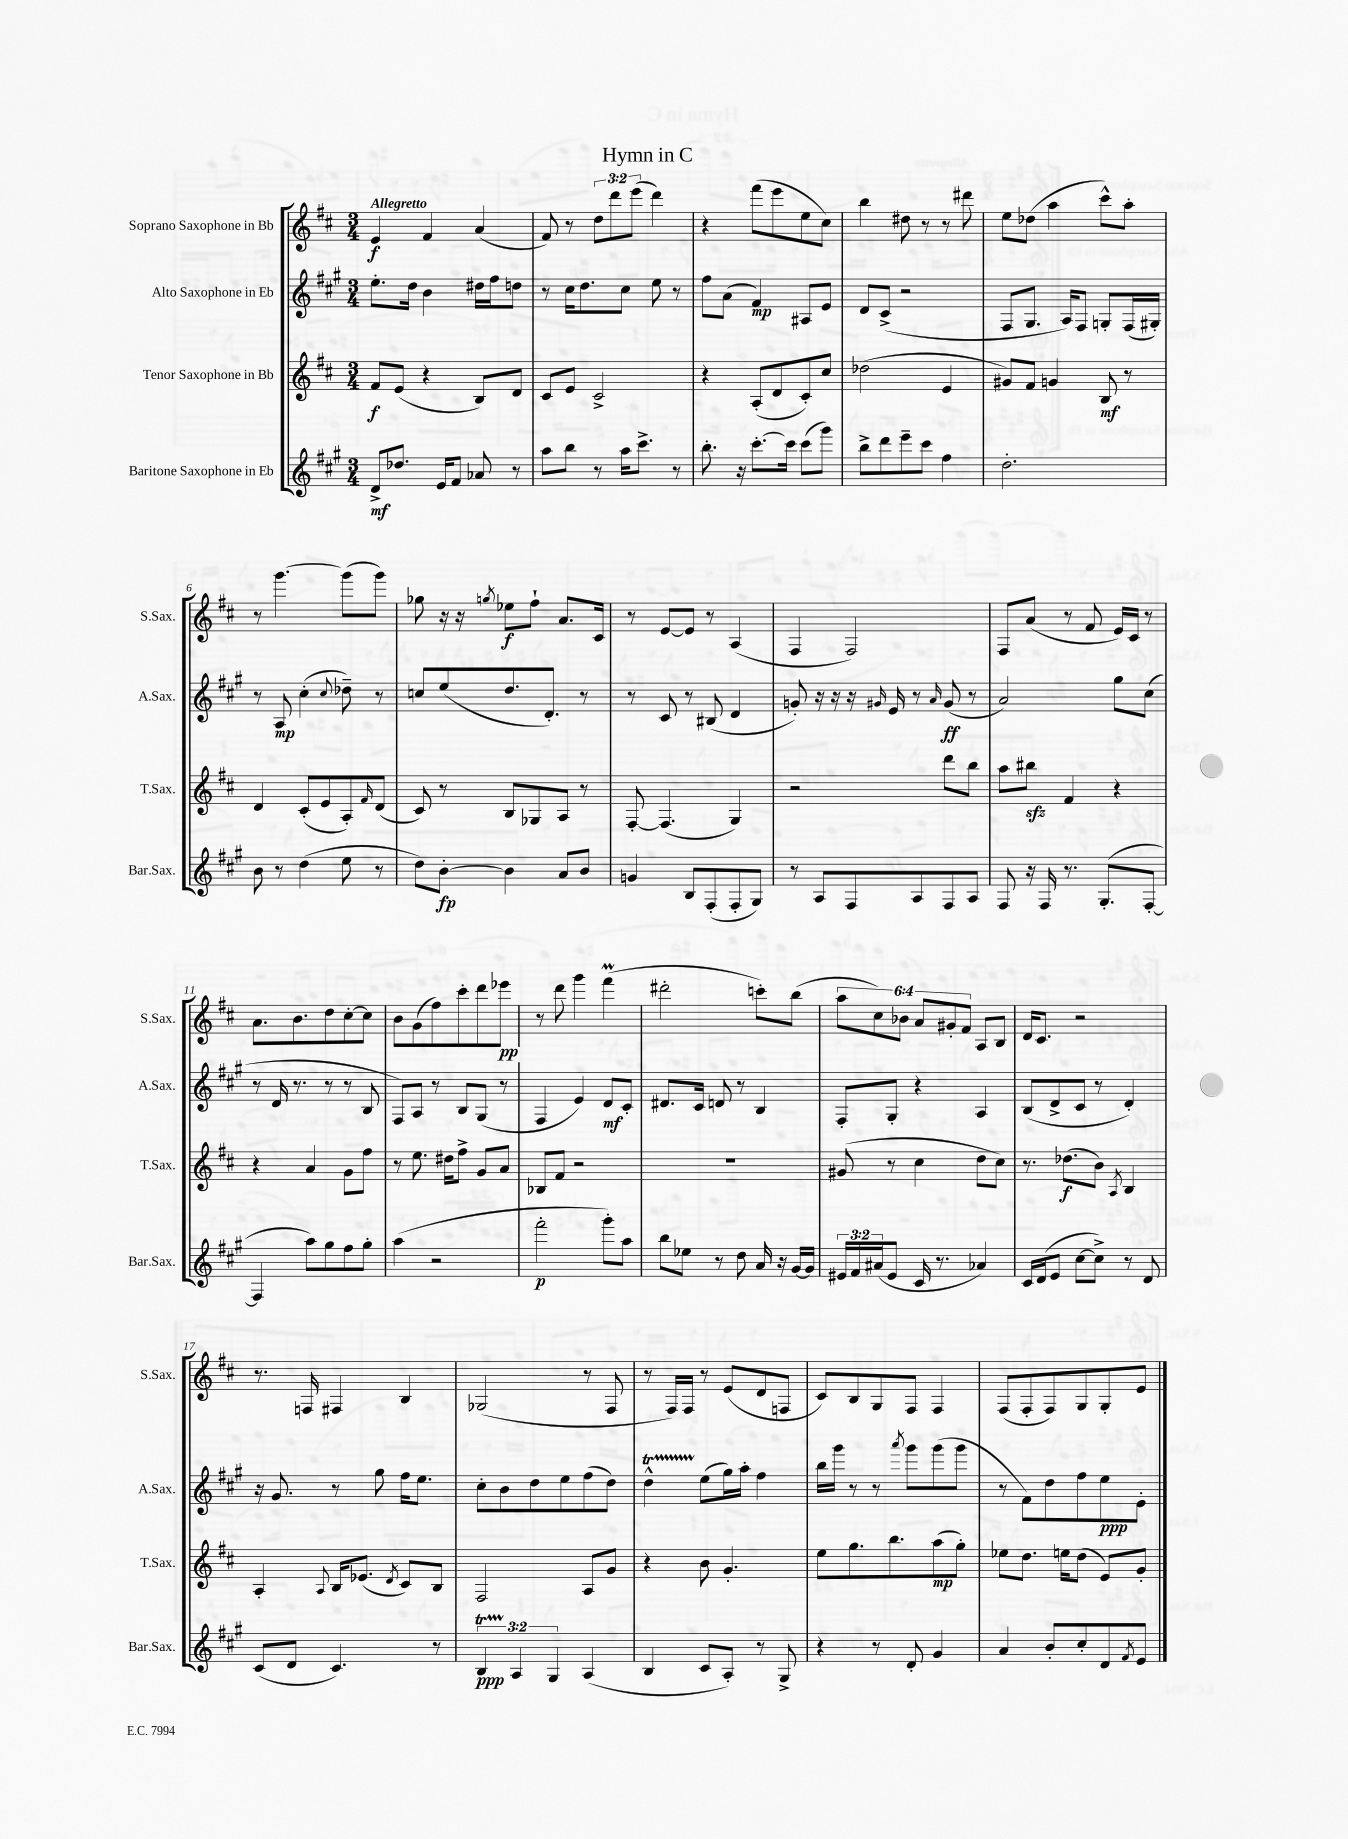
\header { title = "Hymn in C" }
<<
\new StaffGroup <<
\new Staff = "s0" \with { instrumentName = "Soprano Saxophone in Bb" shortInstrumentName = "S.Sax." } {
    \clef treble \key d \major \numericTimeSignature \time 3/4 \override Staff.TupletNumber.text = #tuplet-number::calc-fraction-text \tempo "Allegretto"
    e'4\f fis'4 a'4( |
    fis'8) r8 \tuplet 3/2 { d''8 d'''8 e'''8( } d'''4) |
    r4 fis'''8( e'''8 e''8 cis''8) |
    b''4 dis''8 r8 r8 dis'''8 |
    e''8 des''8( a''4 cis'''8-^) a''8-. |
    r8 g'''4.~ g'''8( g'''8) |
    ges''8 r16 r16 \acciaccatura { g''8 } ees''8\f fis''8-! a'8. cis'16 |
    r8 e'8~ e'8 r8 a4( |
    fis4 fis2) |
    fis8 a'8( r8 fis'8 e'16) cis'16 r8 |
    a'8. b'8. d''8 cis''8~-. cis''8 |
    b'8 g'8( fis''8) cis'''8-. d'''8 ees'''8\pp |
    r8 d'''8 g'''4 fis'''4\prall( |
    dis'''2-. c'''8-.) b''8( |
    \tuplet 6/4 { a''8 cis''8) bes'8 a'8 gis'8-. fis'8 } a8 b8 |
    d'16 cis'8. r2 |
    r8. f16 fis4 b4 |
    ges2( r8 fis8 |
    r8 fis16) fis16 r8 e'8( d'8 f8 |
    cis'8) b8 g8 fis8 fis4 |
    fis8( fis8-. fis8) g8 g8-. e'8 \bar "|." |
}
\new Staff = "s1" \with { instrumentName = "Alto Saxophone in Eb" shortInstrumentName = "A.Sax." } {
    \clef treble \key a \major \numericTimeSignature \time 3/4
    e''8.-. d''16 b'4 dis''16 fis''16 d''8 |
    r8 cis''16 d''8. cis''8 e''8 r8 |
    fis''8 a'8( fis'4\mp) ais8 e'8 |
    d'8 cis'8->( r2 |
    fis8 gis8. a16) fis8 g8-. fis16( gis16-.) |
    r8 a8\mp cis''4-.( \appoggiatura { cis''8 } des''8--) r8 |
    c''8 e''8( d''8. d'8.-.) r8 |
    r8 cis'8 r8 bis8( d'4 |
    g'8-.) r16 r16 r16 \grace { gis'16 } e'16 r8 \grace { a'16 } gis'8\ff( r8 |
    a'2) gis''8 cis''8( |
    r8 d'16 r8. r8 r8 b8 |
    fis8) a8 r8 b8 gis8( r8 |
    fis4 e'4) d'8\mf cis'8-. |
    dis'8. cis'16 d'8 r8 b4 |
    fis8-. gis8-. r4 a4 |
    b8( d'8-> cis'8 r8 d'4-.) |
    r16 gis'8. r8 gis''8 fis''16 e''8. |
    cis''8-. b'8 d''8 e''8 fis''8( d''8) |
    d''4-^\startTrillSpan e''8\stopTrillSpan( gis''16) a''16-. fis''4 |
    b''16 gis'''16 r8 r8 \acciaccatura { a'''8 } gis'''8 gis'''8( gis'''8 |
    r8 fis'8) d''8 fis''8 e''8\ppp e'8-. \bar "|." |
}
\new Staff = "s2" \with { instrumentName = "Tenor Saxophone in Bb" shortInstrumentName = "T.Sax." } {
    \clef treble \key d \major \numericTimeSignature \time 3/4
    fis'8\f e'8( r4 b8) d'8 |
    cis'8 e'8 cis'2-> |
    r4 a8-.( d'8 cis'8-.) cis''8 |
    des''2( e'4 |
    gis'8) fis'8 g'4 b8\mf r8 |
    d'4 cis'8-.( e'8 a8-.) \grace { fis'16 } d'8( |
    cis'8) r8 b8 ges8 a8 r8 |
    fis8~-. fis4.( g4) |
    r2 d'''8 b''8 |
    a''8 bis''8\sfz fis'4 r4 |
    r4 a'4 g'8 fis''8 |
    r8 e''8. dis''16 fis''8-> g'8 a'8 |
    bes8 fis'8 r2 |
    R2. |
    gis'8( r8 cis''4 d''8 cis''8) |
    r8. des''8.\f( b'8) \acciaccatura { a8 } b4 |
    a4-. \appoggiatura { a8 } b16 ees'8.( \acciaccatura { d'8 } cis'8) b8 |
    fis2 a8 g'8 |
    r4 b'8 g'4.-. |
    e''8 g''8. b''8. a''8\mp( g''8-.) |
    ees''8 d''8. e''16 d''8( e'8) g'8-. \bar "|." |
}
\new Staff = "s3" \with { instrumentName = "Baritone Saxophone in Eb" shortInstrumentName = "Bar.Sax." } {
    \clef treble \key a \major \numericTimeSignature \time 3/4 \override Staff.TupletNumber.text = #tuplet-number::calc-fraction-text
    d'8->\mf des''8. e'16 fis'8 aes'8 r8 |
    a''8 b''8 r8 a''16 cis'''8.-> r8 |
    b''8.-. r16 cis'''8.~-. cis'''16 cis'''8( gis'''8) |
    b''8-> d'''8 e'''8-- cis'''8 fis''4 |
    d''2.-. |
    b'8 r8 d''4( e''8 r8 |
    d''8) b'8~-.\fp b'4 a'8 b'8 |
    g'4 b8 fis8-.( fis8-. gis8) |
    r8 a8 fis8 a8 fis8 a8 |
    fis8 r16 fis16 r8. gis8.-.( fis8~-. |
    fis4 a''8) gis''8 fis''8 gis''8-. |
    a''4( r2 |
    fis'''2-.\p gis'''8-.) a''8 |
    b''8 ees''8 r8 d''8 a'16 r16 gis'16~ gis'16 |
    \tuplet 3/2 { eis'16 fis'16 ais'16( } eis'8 cis'16 r8. aes'4) |
    cis'16 d'16( e'8 cis''8~ cis''8->) r8 d'8 |
    cis'8( d'8 cis'4.) r8 |
    \tuplet 3/2 { b4\startTrillSpan\ppp a4\stopTrillSpan gis4 } a4( |
    b4 cis'8 a8-.) r8 gis8-> |
    r4 r8 d'8-. gis'4 |
    a'4 b'8-. cis''8-. d'8 \acciaccatura { fis'8 } e'8 \bar "|." |
}
>>
>>
